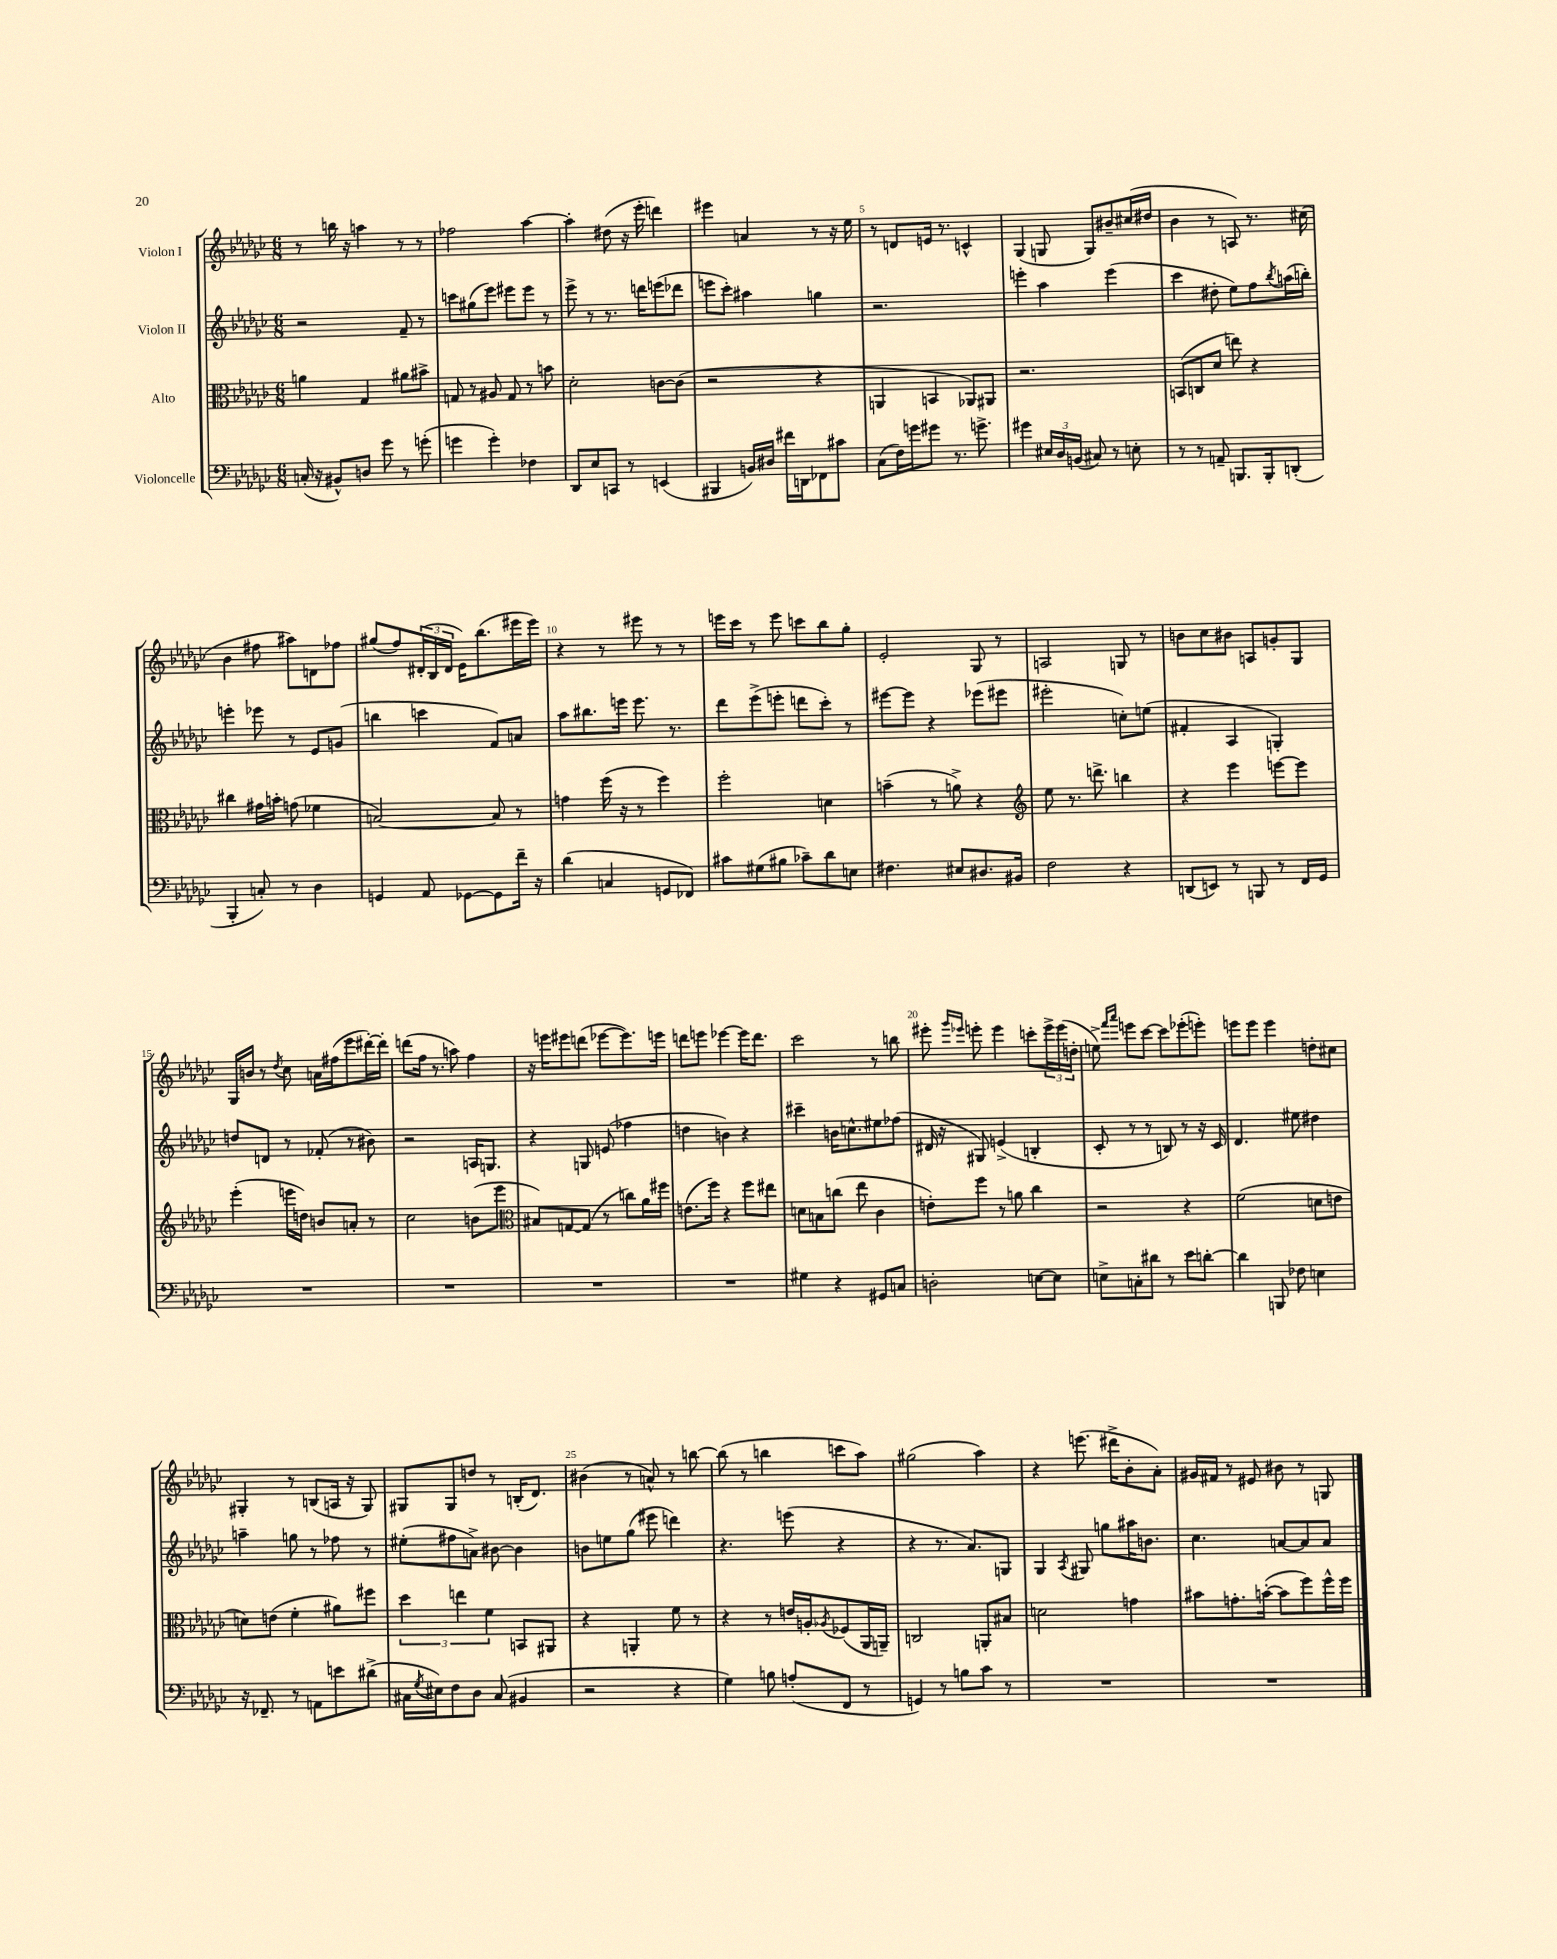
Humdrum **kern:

**kern	**kern	**kern	**kern
*part4	*part3	*part2	*part1
*staff4	*staff3	*staff2	*staff1
*I"Violoncelle	*I"Alto	*I"Violon II	*I"Violon I
*clefF4	*clefC3	*clefG2	*clefG2
*k[b-e-a-d-g-c-]	*k[b-e-a-d-g-c-]	*k[b-e-a-d-g-c-]	*k[b-e-a-d-g-c-]
*M6/8	*M6/8	*M6/8	*M6/8
=1	=1	=1	=1
(16Cn'/	4an\	2r	8r
16r	.	.	.
8BB#X^^/L)	.	.	16bbn\
.	.	.	16r
8Dn/J	4G-/	.	4aan\
8g-\	.	.	.
8r	8a#X\L	8f~/	8r
(8gn'\	8b#X^\J	8r	8r
=2	=2	=2	=2
4gn\	8Gn/	8cccn\L	2ff-X\
.	8r	(8gg#X\	.
4g'\)	8A#X/	8eee-\J)	.
.	8G/	8eee#X\L	.
4F-X\	8r	8eee#\J	[4aa-\
.	8bn\	8r	.
=3	=3	=3	=3
8DD-/L	2d-'\	8eee-^\	4aa-'\]
8E-/	.	8r	.
8CCn/J	.	8.r	(8dd#X\
8r	.	.	16r
.	.	16dddn\KL	16eee-'\
(4EEn/	[8cn\L	(8eeen\	4dddn\)
.	(8c\J]	8ddd-X\J	.
=4	=4	=4	=4
4BBB#X/	2r	8eeen\L	4eee#X\
.	.	8ccc-'\J)	.
16BBn/LL)	.	4aa#X\	4an/
16D#X/JJ	.	.	.
16f#X\LL	.	.	.
16DDn\J	.	.	.
8FF-X\	4r	4ggn\	8r
8c#X\J	.	.	16r
.	.	.	16ee-\
=5	=5	=5	=5
(8C-\L	4AAn/	2.r	8r
16F\L)	.	.	8dn/L
16gn\J	.	.	.
8g#X\J	4BBn/	.	16en/Jk
.	.	.	8.r
8.r	.	.	.
.	8AA-X/L)	.	4cn^^/
8.gn^\	.	.	.
.	8AA#X/J	.	.
=6	=6	=6	=6
4g#X\	2.r	4eeen'\	(4G-/
24E#X/LL	.	4aa-\	8Gn/
24D-/	.	.	.
(24BBn/JJ	.	.	.
8C#X/)	.	.	8G/L)
8r	.	(4eee\	8b#X~/
8En'\	.	.	(16cc#X/L
.	.	.	16dd#X/JJ
=7	=7	=7	=7
8r	(8BBn/L	4ccc-\	4b-\
8r	8Cn/	.	.
8AAn~/	8d-/J	8dd#X'\	8r
8.BBBn/L	8een\)	8ee-\L)	8An/)
.	4r	8ff\	8.r
16BBB'/k	.	.	.
.	.	8qbb-/	.
(8DDn'/J	.	(16aan\L	.
.	.	16bbn'\JJ)	(16cc#X\
!!LO:LB:g=z
=8	=8	=8	=8
4BBB-'/	4cc#X\	4eeen'\	4b-\
8Cn'/)	16g#X\LL	8eee-X\	8ff#X\
.	16bn'\JJ	.	.
8r	(8gn\	8r	8aa#X\L)
4D-\	4f-X\	8e-/L	8dn\
.	.	(8gn/J	8ff-X\J
=9	=9	=9	=9
4GGn/	[2Bn/)	4bbn\	(8gg#X/L
.	.	.	8ff/)
8AA-/	.	4cccn\	(24d#X'/L
.	.	.	24B-/
.	.	.	24d#/JJ
[8GG-X\L	.	.	16e-\KL)
.	.	.	(8.bb-\
8GG-\]	8B/]	8f/L)	.
16f~\Jk	8r	8an/J	16eee#X\L
16r	.	.	16eee#\JJ)
=10	=10	=10	=10
(4d-\	4gn\	8aa-\L	4r
.	.	8.bb#X\	.
4Cn/	(16ff\	.	8r
.	16r	16eeen\Jk	.
.	8r	8.eee\	8eee#X\
8GGn/L	4ff\)	.	8r
.	.	8.r	.
8FF-X/J)	.	.	8r
=11	=11	=11	=11
8c#X\L	2ff'\	8ddd-\L	16eeen\LL
.	.	.	16ccc-\JJ
(8G#X\	.	(8eee-^\	8r
8B#X\J	.	8eeen'\J	8eee\
8c-X~\L)	.	8dddn\L	8cccn\L
8d-\	4dn\	8ccc-'\J)	8bb-\
8En\J	.	8r	8gg-'\J
=12	=12	=12	=12
4.F#X\	(4bn~\	[8eee#X\L	2e-'/
.	.	8eee#\J]	.
.	8r	4r	.
8E#X/L	8an^\)	.	.
8.D#X/	4r	(8eee-X\L	8G-/
.	.	8eee#X\J	8r
16BB#X/Jk	.	.	.
=13	=13	=13	=13
*	*clefG2	*	*
2F\	8ee-\	2eee#X'\	2An/
.	8.r	.	.
.	8.dddn^\	.	.
4r	4bbn\	8ccn'\L)	8Gn/
.	.	(8een\J	8r
=14	=14	=14	=14
(8DDn/L	4r	4f#X'/	8bn\L
8EEn/J)	.	.	8cc-\
8r	4eee-\	4A-/	8b#X\J
8BBBn/	.	.	8An/L
8r	[8eeen\L	4Gn'/)	8gn'/
16FF/LL	8eee\J]	.	8G-/J
16GG-/JJ	.	.	.
!!LO:LB:g=z
=15	=15	=15	=15
2.r	(4eee-'\	8ddn/L	16G-/LL
.	.	.	16bn/JJ
.	.	8dn/J	8r
.	.	.	8qdd-/
.	16eeen\LL	8r	8cc-\
.	16ddn\JJ)	.	.
.	8bn/L	(8f-X'/	16an\LL
.	.	.	(16ff#X\J
.	8an'/J	8r	8eee-\
.	8r	8b#X\)	[16ddd#X'\L)
.	.	.	16ddd#'\JJ]
=16	=16	=16	=16
2.r	2cc-\	2r	(8dddn\L
.	.	.	16ff\Jk
.	.	.	8.r
.	.	.	8aan\)
.	(8bn\L	16An/KL	4ff\
.	.	8.Gn/J	.
.	8eee-\J	.	.
=17	=17	=17	=17
*	*clefC3	*	*
2.r	8B#X/L)	4r	16r
.	.	.	16eeen\KL
.	[8Gn/	.	8eee#X\
.	(8G/J]	8Gn/	(8dddn\J
.	8r	(8en/	[8eee-X\L
.	8ccn\L)	4ff-X\	8.eee-\])
.	16a-\L	.	.
.	16ff#X\JJ	.	16eeen\Jk
=18	=18	=18	=18
2.r	(8.en\L	4ddn\	8dddn\L
.	.	.	8eeen\J
.	16ff\Jk)	.	.
.	4r	4bn\)	[4eee-X\
.	8ff\L	4r	16eee-\KL]
.	.	.	8.ddd\J
.	8ee#X\J	.	.
=19	=19	=19	=19
4G#X\	8dn\L	4ccc#X~\	2ccc-\
.	8Bn\	.	.
4r	(8ccn\J	16bn\KL	.
.	.	8.ccn^^\	.
.	8ee-\	.	.
8GG#X/L	4c-\	8ee#X\	8r
8Cn/J	.	(8ff-X\J	8bbn\
=20	=20	=20	=20
2Dn'\	8en'\L)	16d#X/	8eee#X'\
.	.	16r	.
.	.	.	16qqggg-/LL
.	.	.	16qqeee-X/JJ
.	8ff\J	8G#X/)	8eeen'\
.	8r	(4en^/	4eee\
.	8an\	.	.
[8En\L	4cc-\	4Bn'/	8cccn'\L
8E\J]	.	.	24eee^\L
.	.	.	(24eee\
.	.	.	24ddn'\JJ
=21	=21	=21	=21
8En^\L	2r	8c-'/	8een^\)
.	.	.	16qqfff/LL
.	.	.	16qqaaa-/JJ
8Cn'\	.	8r	8eeen\L
8d#X\J	.	8r	[8ccc-\J
8r	.	8Bn/)	8ccc-\L]
8e-\L	4r	8r	(8eee-X'\
[8dn'\J	.	16r	8eeen'\J)
.	.	16c-/	.
=22	=22	=22	=22
4d\]	(2f\	4.d-/	8eeen\L
.	.	.	8eee\J
8BBBn/	.	.	4eee\
8F-X\	.	8ee#X\	.
4En\	8dn\L	4dd#X\	8ddn'\L
.	8en\J	.	8cc#X\J
!!LO:LB:g=z
=23	=23	=23	=23
16r	8dn\L)	4aan~\	4G#X'/
8.FF-X~/	.	.	.
.	(8en\J	.	.
8r	4f'\	8ggn\	8r
8AAn\L	.	8r	(8Bn/L
8en\	8a#X\L)	8ff-X\	16An/Jk
.	.	.	16r
(8d#X^\J	8ff#X\J	8r	8G#/)
=24	=24	=24	=24
16C#X\LL	6dd-\	(8ee#X'\L	8G#X/L
8qG-/	.	.	.
16E#X\J)	.	.	.
8F\	.	8ff#X\	8G#/
.	6een\	.	.
8D-\J	.	8an^\J)	8ddn/J
.	6f\	.	.
(8C#/	.	[8b#X\	8r
4BB#X/	8BBn/L	4b#\]	(16Bn'/KL
.	.	.	8.d-/J)
.	8AA#X/J	.	.
=25	=25	=25	=25
2r	4r	8bn\L	(4b#X\
.	.	8een\	.
.	4AAn'/	(8gg-\J	8r
.	.	8eee#X\	8an^^/)
4r	8f\	4dddn\)	8r
.	8r	.	[8bbn\
=26	=26	=26	=26
4G-\)	4r	4.r	(8bb\]
.	.	.	8r
8Bn\	8r	.	4bbn\
(8An'/L	16en/LL	(8eeen\	.
.	16An'/J	.	.
.	8qA-X/	.	.
8FF/J	(8F-X/	4r	8cccn\L
8r	16AA-/L	.	8aa-\J)
.	16AAn~/JJ)	.	.
=27	=27	=27	=27
4GGn/)	2Cn/	4r	(2gg#X\
8r	.	8.r	.
8Bn\L	.	.	.
.	.	8.a-/L)	.
8c-\J	8AAn'/L	.	4aa-\)
8r	8B#X/J	8Gn/J	.
=28	=28	=28	=28
2.r	2dn\	4G-/	4r
.	.	8qA-/	.
.	.	8G#X/	(8.eeen\
.	.	8ggn\L	.
.	.	.	16ddd#X^\KL
.	4gn\	16aa#X\K	8b-'\
.	.	8.bn\J	.
.	.	.	8a-'\J)
=29	=29	=29	=29
2.r	8b#X\L	4.cc-\	16g#X/LL
.	.	.	16f#X/JJ
.	8.gn'\	.	8r
.	.	.	8e#X/
.	([16bn'\Jk	.	.
.	8b\L]	[8an/L	8b#X\
.	8ff\)	8a/]	8r
.	16ff^^\L	8a/J	8Gn/
.	16ff\JJ	.	.
==	==	==	==
*-	*-	*-	*-
